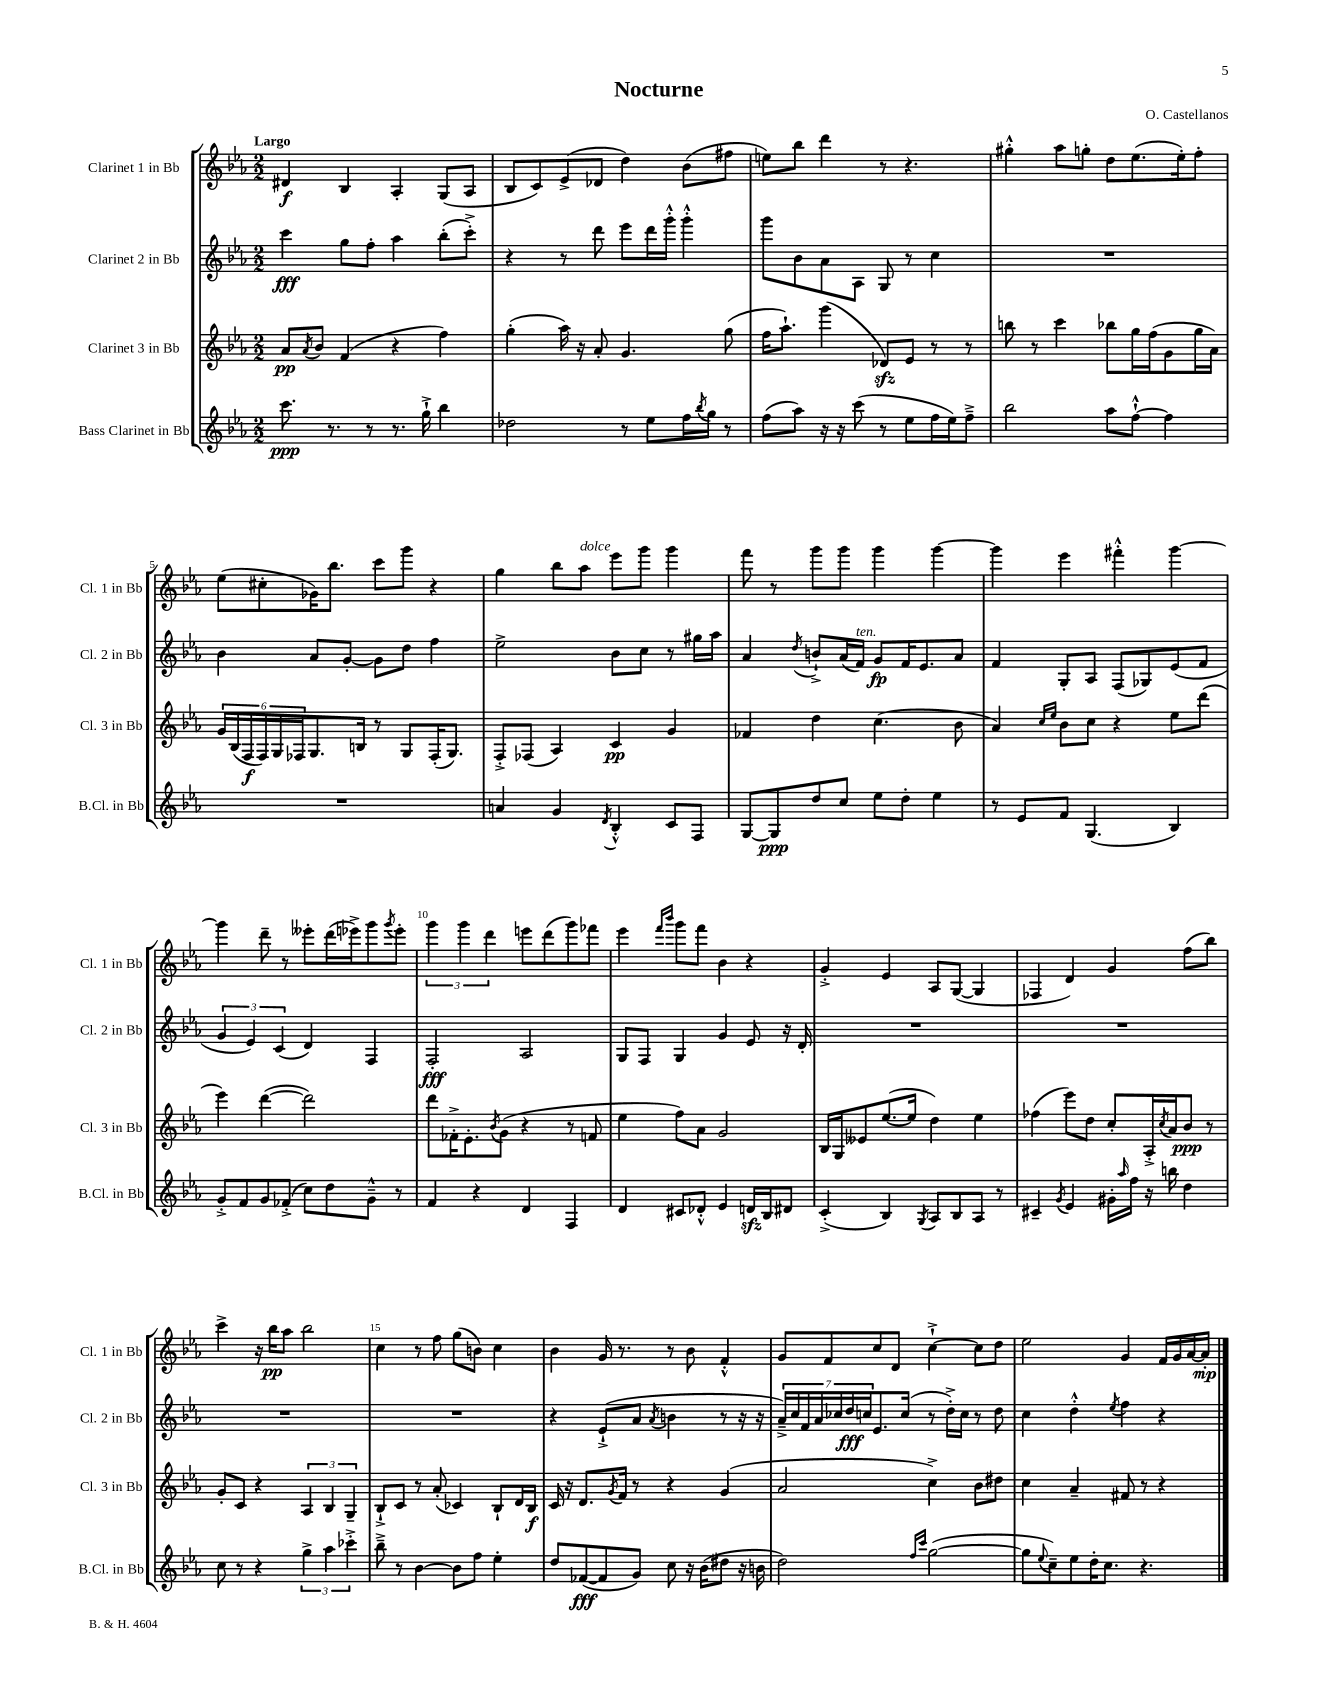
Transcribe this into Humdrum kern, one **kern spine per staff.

**kern	**dynam	**kern	**dynam	**kern	**dynam	**kern	**dynam
*part4	*part4	*part3	*part3	*part2	*part2	*part1	*part1
*staff4	*staff4	*staff3	*staff3	*staff2	*staff2	*staff1	*staff1
*I"Bass Clarinet in Bb	*	*I"Clarinet 3 in Bb	*	*I"Clarinet 2 in Bb	*	*I"Clarinet 1 in Bb	*
*I'B.Cl. in Bb	*	*I'Cl. 3 in Bb	*	*I'Cl. 2 in Bb	*	*I'Cl. 1 in Bb	*
*clefG2	*	*clefG2	*	*clefG2	*	*clefG2	*
*k[b-e-a-]	*	*k[b-e-a-]	*	*k[b-e-a-]	*	*k[b-e-a-]	*
*M2/2	*	*M2/2	*	*M2/2	*	*M2/2	*
=1	=1	=1	=1	=1	=1	=1	=1
!	!	!	!	!	!	!LO:TX:a:B:t=Largo	!
8.ccc\	ppp	8a-/L	pp	4ccc\	fff	4d#X/	f
.	.	8qa-/	.	.	.	.	.
.	.	8b-/J	.	.	.	.	.
8.r	.	.	.	.	.	.	.
.	.	(4f/	.	8gg\L	.	4B-/	.
8r	.	.	.	8ff'\J	.	.	.
8.r	.	4r	.	4aa-\	.	4A-'/	.
16gg`^\	.	.	.	.	.	.	.
4bb-\	.	4ff\)	.	(8bb-'\L	.	(8G/L	.
.	.	.	.	8ccc'^\J)	.	8A-/J	.
=2	=2	=2	=2	=2	=2	=2	=2
2dd-X\	.	(4gg'\	.	4r	.	8B-/L	.
.	.	.	.	.	.	8c/)	.
.	.	16aa-\)	.	8r	.	(8e-^/	.
.	.	16r	.	.	.	.	.
.	.	8a-'/	.	8ddd\	.	8d-X/J	.
8r	.	4.g/	.	8eee-\L	.	4dd\)	.
8ee-\L	.	.	.	16ddd\L	.	.	.
.	.	.	.	16ggg'^^\JJ	.	.	.
16ff\L	.	.	.	4ggg'^^\	.	(8b-\L	.
8qbb-/	.	.	.	.	.	.	.
16gg\JJ	.	.	.	.	.	.	.
8r	.	(8gg\	.	.	.	8ff#X\J	.
=3	=3	=3	=3	=3	=3	=3	=3
(8ff\L	.	16ff\KL	.	8ggg\L	.	8een\L)	.
.	.	8.aa-`\J)	.	.	.	.	.
8aa-\J)	.	.	.	8b-\	.	8bb-\J	.
16r	.	(4ggg\	.	8a-\	.	4ddd\	.
16r	.	.	.	.	.	.	.
(8ccc\	.	.	.	8A-\J	.	.	.
8r	.	8d-Xzz/L)	.	8G/	.	8r	.
8ee-\L	.	8e-/J	.	8r	.	4.r	.
16ff\L	.	8r	.	4cc\	.	.	.
16ee-\J)	.	.	.	.	.	.	.
8ff~^\J	.	8r	.	.	.	.	.
=4	=4	=4	=4	=4	=4	=4	=4
2bb-\	.	8bbn\	.	1r	.	4gg#X'^^\	.
.	.	8r	.	.	.	.	.
.	.	4ccc\	.	.	.	8aa-\L	.
.	.	.	.	.	.	8ggn'\J	.
8aa-\L	.	8bb-X\L	.	.	.	8dd\L	.
[8ff`^^\J	.	16gg\L	.	.	.	(8.ee-\	.
.	.	(16ff\J	.	.	.	.	.
4ff\]	.	8g\	.	.	.	.	.
.	.	.	.	.	.	16ee-'\k)	.
.	.	16gg\L	.	.	.	8ff'\J	.
.	.	16a-\JJ)	.	.	.	.	.
!!LO:LB:g=z
=5	=5	=5	=5	=5	=5	=5	=5
1r	.	24g/LL	.	4b-\	.	(8ee-\L	.
.	.	(24B-/	.	.	.	.	.
.	.	24F/	f	.	.	.	.
.	.	24F/)	.	.	.	8cc#X'\	.
.	.	24G/	.	.	.	.	.
.	.	24F-X/J	.	.	.	.	.
.	.	8.G/	.	8a-/L	.	16g-X\K)	.
.	.	.	.	.	.	8.bb-\J	.
.	.	.	.	[8g'/J	.	.	.
.	.	16Bn/Jk	.	.	.	.	.
.	.	8r	.	8g\L]	.	8ccc\L	.
.	.	8G/L	.	8dd\J	.	8ggg\J	.
.	.	(16F-'/K	.	4ff\	.	4r	.
.	.	8.G/J)	.	.	.	.	.
=6	=6	=6	=6	=6	=6	=6	=6
4an/	.	8F'^/L	.	2ee-^\	.	4gg\	.
.	.	(8F-X/J	.	.	.	.	.
4g/	.	4A-/)	.	.	.	8bb-\L	.
!	!	!	!	!	!	!LO:TX:a:i:t=dolce	!
.	.	.	.	.	.	8aa-\J	.
8qd/	.	.	.	.	.	.	.
4B-'^^/	.	4c/	pp	8b-\L	.	8eee-\L	.
.	.	.	.	8cc\J	.	8ggg\J	.
8c/L	.	4g/	.	8r	.	4ggg\	.
8F/J	.	.	.	16gg#X\LL	.	.	.
.	.	.	.	16aa-\JJ	.	.	.
=7	=7	=7	=7	=7	=7	=7	=7
[8G/L	.	4f-X/	.	4a-/	.	8fff\	.
8G/]	ppp	.	.	.	.	8r	.
.	.	.	.	8qdd/	.	.	.
8dd/	.	4dd\	.	8bn`^/L	.	8ggg\L	.
8cc/J	.	.	.	(16a-/L	.	8ggg\J	.
!	!	!	!	!LO:TX:a:i:t=ten.	!	!	!
.	.	.	.	16f/JJ)	.	.	.
8ee-\L	.	(4.cc\	.	8g/L	fp	4ggg\	.
8dd'\J	.	.	.	16f/K	.	.	.
.	.	.	.	8.e-/	.	.	.
4ee-\	.	.	.	.	.	[4ggg\	.
.	.	8b-\	.	8a-/J	.	.	.
=8	=8	=8	=8	=8	=8	=8	=8
8r	.	4a-/)	.	4f/	.	4ggg\]	.
8e-/L	.	.	.	.	.	.	.
.	.	16qqcc/LL	.	.	.	.	.
.	.	16qqee-/JJ	.	.	.	.	.
8f/J	.	8b-\L	.	8G'/L	.	4eee-\	.
(4.G/	.	8cc\J	.	8A-/J	.	.	.
.	.	4r	.	(8F/L	.	4fff#X'^^\	.
.	.	.	.	8G-X/)	.	.	.
4B-/)	.	8ee-\L	.	(8e-/	.	[4ggg\	.
.	.	(8ddd\J	.	8f/J	.	.	.
!!LO:LB:g=z
=9	=9	=9	=9	=9	=9	=9	=9
8g'^/L	.	4eee-\)	.	6g/	.	4ggg\]	.
8f/	.	.	.	.	.	.	.
.	.	.	.	6e-/)	.	.	.
8g/	.	([4ddd\	.	.	.	8ddd~\	.
.	.	.	.	(6c/	.	.	.
(8f-X'^/J	.	.	.	.	.	8r	.
8cc\L)	.	2ddd\])	.	4d/)	.	8eee--X'\L	.
8dd\	.	.	.	.	.	(16ddd\L	.
.	.	.	.	.	.	16eee-X^\J)	.
8g~^^\J	.	.	.	4F/	.	8ggg\	.
.	.	.	.	.	.	8qggg/	.
8r	.	.	.	.	.	8eee-'\J	.
=10	=10	=10	=10	=10	=10	=10	=10
4f/	.	8ddd\L	.	2F'/	fff	6ggg\	.
.	.	16f-X'^\K	.	.	.	.	.
.	.	.	.	.	.	6ggg\	.
.	.	8.e-'\	.	.	.	.	.
4r	.	.	.	.	.	.	.
.	.	.	.	.	.	6ddd\	.
.	.	8qb-/	.	.	.	.	.
.	.	(8g\J	.	.	.	.	.
4d/	.	4r	.	2A-/	.	8eeen\L	.
.	.	.	.	.	.	(8ddd\	.
4F/	.	8r	.	.	.	8ggg\)	.
.	.	8fn/	.	.	.	8fff-X\J	.
=11	=11	=11	=11	=11	=11	=11	=11
4d/	.	4ee-\	.	8G/L	.	4eee-\	.
.	.	.	.	8F/J	.	.	.
.	.	.	.	.	.	16qqfff/LL	.
.	.	.	.	.	.	16qqbbb-/JJ	.
8c#X/L	.	8ff\L)	.	4G/	.	8ggg\L	.
8d-X'^^/J	.	8a-\J	.	.	.	8fff\J	.
4e-/	.	2g/	.	4g/	.	4b-\	.
16dnzz/LL	.	.	.	8e-/	.	4r	.
16B-/J	.	.	.	.	.	.	.
8d#X/J	.	.	.	16r	.	.	.
.	.	.	.	16d'/	.	.	.
=12	=12	=12	=12	=12	=12	=12	=12
(4c'^/	.	16B-/LL	.	1r	.	4g'^/	.
.	.	16G/J	.	.	.	.	.
.	.	8e--X/	.	.	.	.	.
4B-/)	.	([8.ee-/	.	.	.	4e-/	.
.	.	16ee-/Jk]	.	.	.	.	.
8qG/	.	.	.	.	.	.	.
8A-/L	.	4dd\)	.	.	.	8A-/L	.
8B-/	.	.	.	.	.	([8G/J	.
8A-/J	.	4ee-\	.	.	.	4G/]	.
8r	.	.	.	.	.	.	.
=13	=13	=13	=13	=13	=13	=13	=13
4c#X~/	.	(4ff-X\	.	1r	.	4F-X/	.
8qg/	.	.	.	.	.	.	.
4e-/	.	8eee-\L)	.	.	.	4d/)	.
.	.	8dd\J	.	.	.	.	.
16g#X'\LL	.	8cc'/L	.	.	.	4g/	.
16qqaa-/	.	.	.	.	.	.	.
16ff\JJ	.	.	.	.	.	.	.
16r	.	16A-'^/L	.	.	.	.	.
.	.	8qcc/	.	.	.	.	.
16bbn\	.	16a-/J	.	.	.	.	.
4dd\	.	8b-/J	ppp	.	.	(8ff\L	.
.	.	8r	.	.	.	8bb-\J)	.
!!LO:LB:g=z
=14	=14	=14	=14	=14	=14	=14	=14
8cc\	.	8g'/L	.	1r	.	4ccc^\	.
8r	.	8c/J	.	.	.	.	.
4r	.	4r	.	.	.	16r	.
.	.	.	.	.	.	16bb-\KL	pp
.	.	.	.	.	.	8aa-\J	.
6gg^\	.	6A-/	.	.	.	2bb-\	.
6aa-\	.	6B-/	.	.	.	.	.
6ccc-X'^\	.	6G~/	.	.	.	.	.
=15	=15	=15	=15	=15	=15	=15	=15
8bb-~^\	.	8B-`^/L	.	1r	.	4cc\	.
8r	.	8c/J	.	.	.	.	.
[4b-\	.	8r	.	.	.	8r	.
.	.	(8a-'/	.	.	.	8ff\	.
8b-\L]	.	4c-X/)	.	.	.	(8gg\L	.
8ff\J	.	.	.	.	.	8bn\J)	.
4ee-'\	.	8B-`/L	.	.	.	4cc\	.
.	.	16d/L	.	.	.	.	.
.	.	16B-/JJ	f	.	.	.	.
=16	=16	=16	=16	=16	=16	=16	=16
8dd/L	.	16c/	.	4r	.	4b-\	.
.	.	16r	.	.	.	.	.
([8f-X/	fff	8.d/L	.	.	.	.	.
8f-/]	.	.	.	(8e-`^/L	.	16g/	.
.	.	8qg/	.	.	.	.	.
.	.	16f/Jk	.	.	.	8.r	.
8g/J)	.	8r	.	8a-/J	.	.	.
.	.	.	.	8qa-/	.	.	.
8cc\	.	4r	.	4bn\	.	8r	.
16r	.	.	.	.	.	8b-\	.
(16b-\KL	.	.	.	.	.	.	.
8dd#X\J	.	(4g/	.	8r	.	4f'^^/	.
16r	.	.	.	16r	.	.	.
16bn\	.	.	.	16r	.	.	.
=17	=17	=17	=17	=17	=17	=17	=17
2dd\)	.	2a-/	.	28a-~^/LL)	.	8g/L	.
.	.	.	.	28cc/	.	.	.
.	.	.	.	28f/	.	.	.
.	.	.	.	28a-/	.	.	.
.	.	.	.	.	.	8f/	.
.	.	.	.	28cc-X/	.	.	.
.	.	.	.	28dd/	fff	.	.
.	.	.	.	28ccn/J	.	.	.
.	.	.	.	8.e-/	.	8cc/	.
.	.	.	.	.	.	8d/J	.
.	.	.	.	(16cc/Jk	.	.	.
16qqff/LL	.	.	.	.	.	.	.
16qqccc/JJ	.	.	.	.	.	.	.
([2gg\	.	4cc^\)	.	8r	.	[4cc`^\	.
.	.	.	.	16dd'^\LL)	.	.	.
.	.	.	.	16cc\JJ	.	.	.
.	.	8b-\L	.	8r	.	8cc\L]	.
.	.	8dd#X\J	.	8dd\	.	8dd\J	.
=18	=18	=18	=18	=18	=18	=18	=18
8gg\L]	.	4cc\	.	4cc\	.	2ee-\	.
8qqee-/	.	.	.	.	.	.	.
8cc~\)	.	.	.	.	.	.	.
8ee-\	.	4a-~/	.	4dd'^^\	.	.	.
16dd'\K	.	.	.	.	.	.	.
8.cc\J	.	.	.	.	.	.	.
.	.	.	.	8qee-/	.	.	.
.	.	8f#X/	.	4ff\	.	4g/	.
4.r	.	8r	.	.	.	.	.
.	.	4r	.	4r	.	16f/LL	.
.	.	.	.	.	.	16g/	.
.	.	.	.	.	.	[16a-/	.
.	.	.	.	.	.	16a-'/JJ]	mp
==	==	==	==	==	==	==	==
*-	*-	*-	*-	*-	*-	*-	*-
